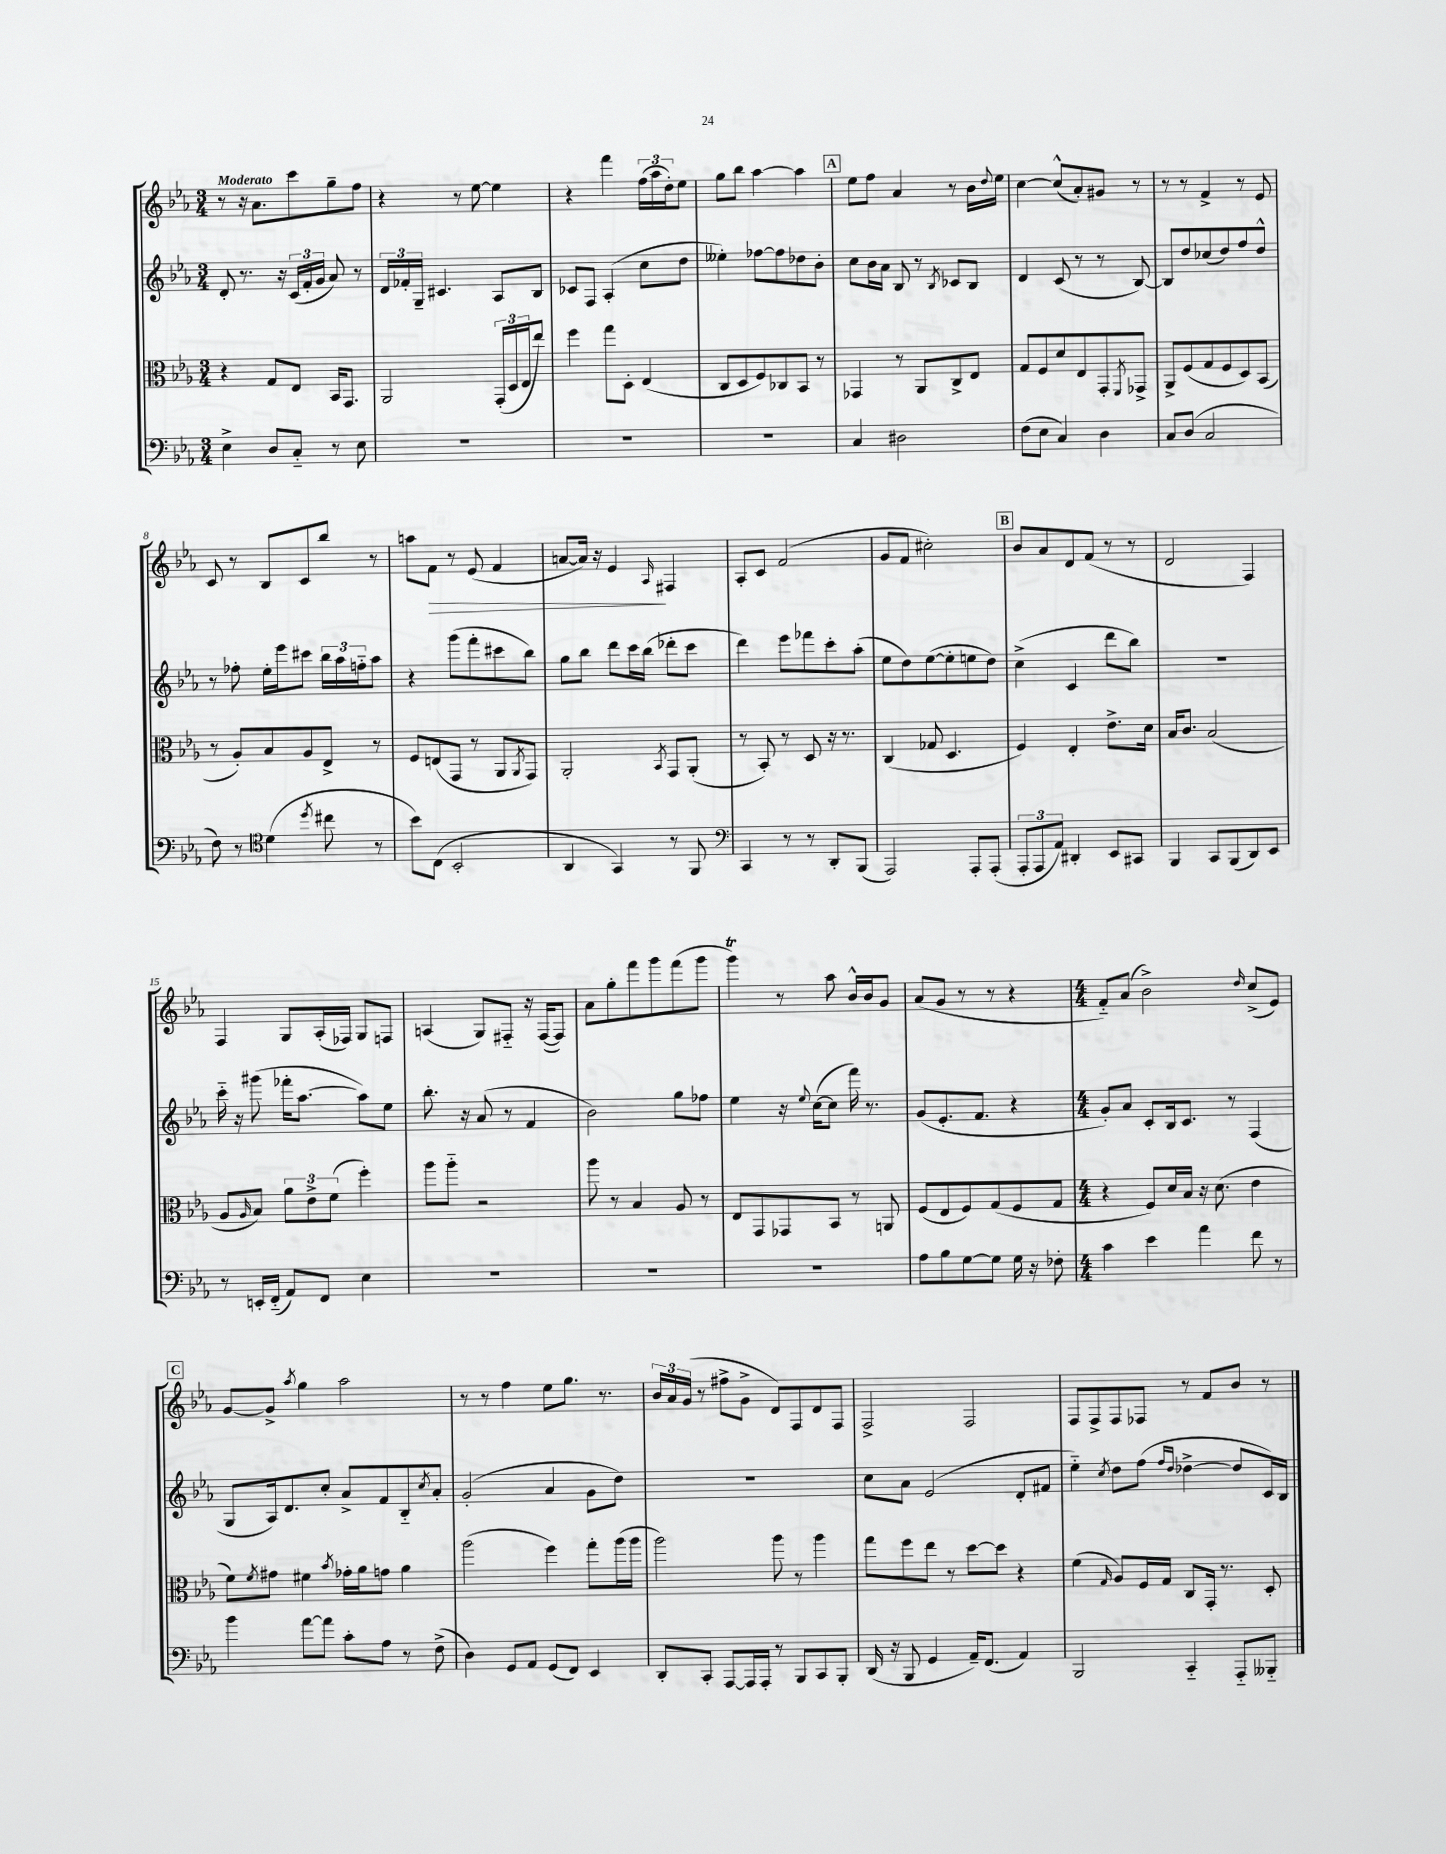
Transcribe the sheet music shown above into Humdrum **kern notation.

**kern	**kern	**kern	**kern
*staff4	*staff3	*staff2	*staff1
*clefF4	*clefC3	*clefG2	*clefG2
*k[b-e-a-]	*k[b-e-a-]	*k[b-e-a-]	*k[b-e-a-]
*M3/4	*M3/4	*M3/4	*M3/4
4E-^	4r	8d'	8r
.	.	8.r	16r
.	.	.	8.a-
8D	8G	.	.
.	.	16r	.
8C'~	8E-	(24c	8ccc
.	.	24f'	.
.	.	24g	.
8r	16BB-	8a-)	8gg~
.	8.GG	.	.
8E-	.	8r	8ff
=	=	=	=
2.r	2AA-	24d	4r
.	.	24f-'	.
.	.	24G~	.
.	.	4.c#	.
.	.	.	8r
.	.	.	[8ee-
.	(24GG'	8A-	4ee-]
.	24D	.	.
.	24E-	.	.
.	8ee-)	8B-	.
=	=	=	=
2.r	4ff	8c-	4r
.	.	8F	.
.	8gg	(4A-'	4fff
.	8D'	.	.
.	(4E-	8cc	(24ff
.	.	.	24aa-
.	.	.	24dd')
.	.	8dd	8ee-
=	=	=	=
2.r	8C	4ee--')	8gg
.	8D	.	8bb-
.	8F)	[8ff-	[4aa-
.	8C-	8ff-]	.
.	8BB-	8dd-	4aa-]
.	8r	8b-'	.
=	=	=	=
4C	4GG-	8cc	8ee-
.	.	16b-	8ff
.	.	16a-	.
2D#	8r	8B-	4a-
.	8AA-	8r	.
.	.	8qB-	.
.	8C^	8c-	8r
.	8E-	8B-	16b-
.	.	.	8qqdd
.	.	.	16ee-
=	=	=	=
(8F	8G	4d	[4cc
8E-	8F	.	.
4C)	8d	(8c	(8cc^^]
.	8E-	8r	8a-')
4D	8GG'	8r	8g#
.	8qFF	.	.
.	8GG-^	[8B-)	8r
=	=	=	=
8C	8AA-^	8B-]	8r
(8D	(8F	8dd	8r
2C	8G	(8cc-	4f^
.	8F	8dd)	.
.	8D)	8ff	8r
.	(8BB-	8dd^^	8e-
=	=	=	=
8F)	8r	8r	8c
8r	8A-')	8ff-'	8r
*clefC4	*	*	*
(4d	8B-	16ee-'	8B-
.	.	16eee-	.
.	8A-	8ccc#	8c
8qdd	.	.	.
8cc#	8E-^	24bb-	8bb-
.	.	24aa-	.
.	.	24ff'~	.
8r	8r	8aa-	8r
=	=	=	=
8b-)	8F	4r	8aa
(8C	(8E	.	8f
2BB-'	8GG	(8ggg	8r
.	8r	8fff'	(8e-
.	8AA-	8ccc#	4f
.	8qAA-	.	.
.	8GG)	8bb-)	.
=	=	=	=
4AA-	2AA-'	8gg	[8a
.	.	8bb-	16a])
.	.	.	16r
4GG)	.	8ddd	4e-
.	.	16ccc	.
.	.	(16bb-	.
.	8qBB-	.	16qqA-
8r	8GG	8ddd-'	4F#
8FF	(8AA-'	8ccc	.
=	=	=	=
*clefF4	*	*	*
4CC	8r	4ddd)	8A-'
.	8BB-')	.	8c
8r	8r	8eee-	(2f
8r	8D	8fff-	.
8DD'	16r	8ccc'	.
.	8.r	.	.
(8BBB-	.	(8aa-'	.
=	=	=	=
2AAA-)	(4C	8ee-	8g
.	.	8dd)	8f
.	8G-	([8ee-	2cc#')
.	4.D	8ee-']	.
8AAA-'	.	8ee	.
(8AAA-'	.	8dd)	.
=	=	=	=
12AAA-'	4F)	(4cc^	8b-
12AAA-	.	.	.
.	.	.	8a-
12AA-)	.	.	.
4DD#'	4E-'	4c	8d
.	.	.	(8f
8EE-	8.e-^	8ddd	8r
8CC#	.	8bb-)	8r
.	16d	.	.
=	=	=	=
4BBB-	16B-	2.r	2d
.	8.c	.	.
8CC	(2B-	.	.
(8BBB-	.	.	.
8DD)	.	.	4F)
8EE-	.	.	.
=	=	=	=
8r	8A-	16ccc'~	4F
.	.	16r	.
.	16qqA-	.	.
16EE'	8B-)	(8ggg#	.
(16FF'~	.	.	.
8AA-)	12a-	16fff-'	8G
.	.	[8.aa-	.
.	12e-^	.	.
8FF	.	.	(16A-'
.	(12f	.	.
.	.	.	16F-)
4E-	4ff')	8aa-])	8G
.	.	8ee-	8F
=	=	=	=
2.r	8aa-	8.bb-'	(4A
.	8aa-'~	.	.
.	.	16r	.
.	2r	(8a-	8G)
.	.	8r	8F#'~
.	.	4f	16r
.	.	.	([16F#
.	.	.	8F#])
=	=	=	=
2.r	8aa-	2b-)	8a-
.	8r	.	8gg'
.	4B-	.	8fff
.	.	.	8ggg
.	8A-	8gg	(8fff
.	8r	8ff-	8ggg
=	=	=	=
2.r	8E-	4ee-	4ggg)
.	8GG	.	.
.	8GG-	16r	8r
.	.	8qqee-	.
.	.	([16cc	.
.	8BB-	8cc]	8aa-
.	8r	16fff)	16b-^^
.	.	8.r	16b-
.	8AA	.	8g
=	=	=	=
8A-	(8F	(8g	(8a-
8B-	8E-	8.e-'	8g
[8G	8F)	.	8r
.	.	8.f	.
8G]	(8G	.	8r
16G	8F	4r	4r
16r	.	.	.
8F-'	8G	.	.
=	=	=	=
*M4/4	*M4/4	*M4/4	*M4/4
4c	4r	8g')	8f'~)
.	.	8a-	(8a-
4e-	8F)	8c'	2b-^)
.	16d	16B-	.
.	16B-	8.c	.
4a-	16r	.	.
.	(8.d	.	.
.	.	8r	.
.	.	.	16qqdd
8f	4e-	(4F	(8cc^
8r	.	.	8e-)
=	=	=	=
4b-	8f)	8G	[8g
.	8qf	.	.
.	8g#	16A-)	8g^]
.	.	8.d	.
.	.	.	8qaa-
[8a-	4f#	.	4gg
8a-]	.	8cc'	.
.	8qb-	.	.
8c'	16g-'	8a-^	2aa-
.	16a-	.	.
8A-	8g	8f	.
8r	4a-	8B-'~	.
.	.	8qcc	.
(8F^	.	8a-'	.
=	=	=	=
4D)	(2aa-	(2g'	8r
.	.	.	8r
8GG	.	.	4ff
8AA-	.	.	.
(8GG	4ff)	4a-	8ee-
8FF)	.	.	8.gg
4EE-	8gg'	8g	.
.	.	.	8.r
.	(16aa-	8dd)	.
.	16aa-	.	.
=	=	=	=
8DD'	2aa-)	1r	24b-
.	.	.	24a-
.	.	.	(24g
8CC'	.	.	8r
[8AAA-	.	.	8ff#^
16AAA-]	.	.	8g^
16AAA-'	.	.	.
8r	8aa-	.	8d)
8BBB-	8r	.	8F
8CC	4aa-	.	8d
8BBB-'	.	.	8F
=	=	=	=
(16DD	8gg	8cc	2F^
16r	.	.	.
8BBB-	8ff	8a-	.
4GG	8ee-	(2e-	.
.	8r	.	.
16AA-~)	[8dd	.	2F
(8.FF	.	.	.
.	8dd]	.	.
4AA-)	4r	8d'	.
.	.	8f#	.
=	=	=	=
2BBB-	(4f	4ee-'~)	8F
.	.	.	8F^
.	16qqG	8qcc	.
.	8A-)	8dd	8F
.	16F	(8ff	8F-
.	16G	.	.
.	.	16qqff	.
.	.	16qqdd	.
4CC'~	8C	[4dd-^	8r
.	16GG'	.	8f
.	8.r	.	.
8AAA-'~	.	8dd-]	8b-
8BBB--'~	8D'	16c)	8r
.	.	16B-	.
==	==	==	==
*-	*-	*-	*-
